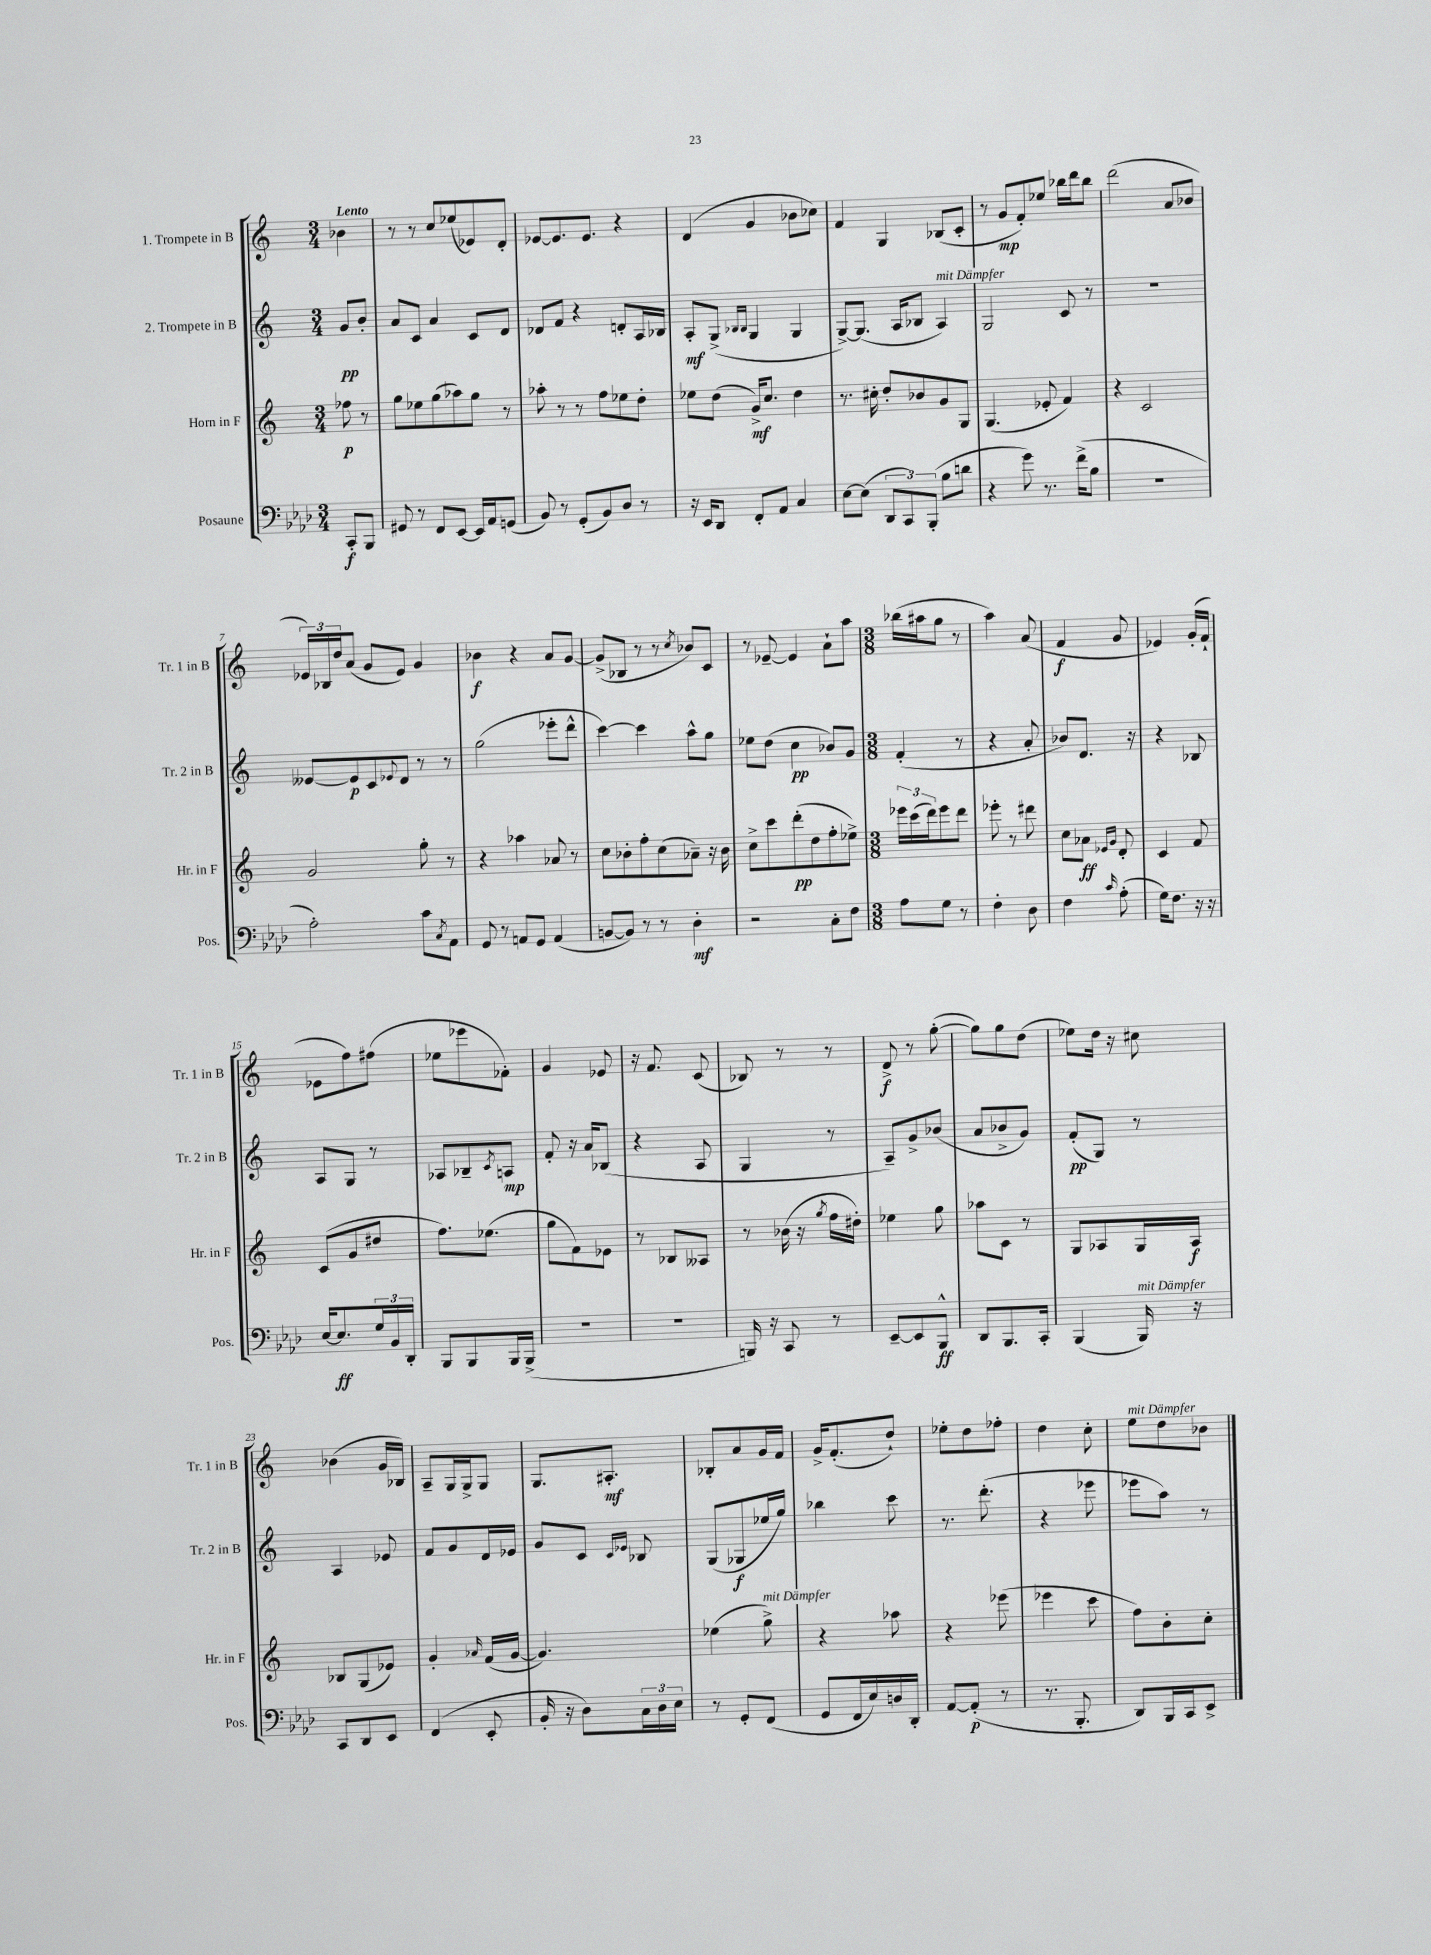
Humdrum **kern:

**kern	**kern	**kern	**kern
*staff4	*staff3	*staff2	*staff1
*clefF4	*clefG2	*clefG2	*clefG2
*k[b-e-a-d-]	*k[]	*k[]	*k[]
*M3/4	*M3/4	*M3/4	*M3/4
8CC'	8ff-	8g	4b-
8BBB-	8r	8b'	.
=	=	=	=
8GG#	8gg	8a	8r
8r	8ee-	8c	8r
8FF	(8gg	4a	8cc
[8EE-	8aa-)	.	(8ee-
16EE-]	8gg	8c	8e-)
16AA-	.	.	.
(8GG	8r	8d	8d'
=	=	=	=
8BB-)	8aa-'	8d-	[8e-
8r	8r	8f	8.e-]
(8GG'	8r	4r	.
.	.	.	8.e-
8BB-)	8ff	.	.
8D-	8ee-	8d'	4r
8r	8dd'	16A	.
.	.	16B-	.
=	=	=	=
16r	8ee-	8A'	(4d
16EE-	.	.	.
8DD-	(8dd	(8G^	.
.	.	16qqB-	.
.	.	16qqB-	.
8FF'	16g^)	4G	4g
.	8.cc	.	.
8AA-	.	.	.
4C	4dd	4G	8b-
.	.	.	8cc-)
=	=	=	=
[8E-	8.r	[8G^)	4f
(8E-]	.	(8.G]	.
.	16cc#'	.	.
12DD-	8dd'	.	4G
.	.	16A	.
12CC)	.	.	.
.	8b-	8B-	.
(12BBB-'	.	.	.
8B-	8g	4A)	(8B-
8d	8G	.	8c'
=	=	=	=
4r	(4.G	2G	8r
.	.	.	8g
8g)	.	.	8f')
8.r	8e-'	.	8ee-
.	4f)	8c	16bb-
(16f^	.	.	16ddd
8B-	.	8r	8bb-
=	=	=	=
2.r	4r	2.r	(2ddd
.	2c	.	.
.	.	.	8a
.	.	.	8b-
=	=	=	=
2A-')	2g	[8e--	24e-)
.	.	.	24B-
.	.	.	24dd
.	.	8e--]	(8a
.	.	8c	8g
.	.	8qqe-	.
.	.	8d	8e-)
8c	8gg'	8r	4g
8qC	.	.	.
8AA-	8r	8r	.
=	=	=	=
8GG	4r	(2gg	4b-
8r	.	.	.
8AA	4aa-	.	4r
8GG	.	.	.
(4AA	8a-	8eee-'	8a
.	8r	8ddd^^	[8g
=	=	=	=
[8BB	8cc	[4ccc)	(8g^]
8BB])	8b-'	.	8B-
8r	8ff'	4ccc]	8r
8r	(8cc	.	8r
.	.	.	8qcc
4D-'	8a-~)	8aa^^	8b-)
.	16r	8gg	8c
.	16b-	.	.
=	=	=	=
2r	8cc^	8ee-	8r
.	8ccc	(8dd	[8e-~
.	(8ddd'	4cc	4e-]
.	8dd	.	.
8C'	8ff'	8b-)	8a`
8F	8ee-^)	8g	8aa
=	=	=	=
*M3/8	*M3/8	*M3/8	*M3/8
8A-	24eee-	(4f'	(16bb-
.	(24ccc	.	.
.	.	.	16aa#
.	24ddd)	.	.
8G	8eee-	.	8gg
8r	8ddd	8r	8r
=	=	=	=
4F'	8eee-'	4r	4aa)
.	8r	.	.
8D-	8ddd#	8a'	(8a
=	=	=	=
4F	8cc	8b-)	4f
.	8a-	8.d	.
.	16qqe-	.	.
16qqc	16qqg	.	.
(8A-'	8d'	.	8g
.	.	16r	.
=	=	=	=
16G)	4c	4r	4e-)
8.F	.	.	.
16r	8f	8B-	(16g'
16r	.	.	16f`
=	=	=	=
[16E-	(8c	8A	8e-
8.E-]	.	.	.
.	8g	8G	8ff)
24G	8dd#	8r	(8ff#
24BB-	.	.	.
24DD-'	.	.	.
=	=	=	=
8BBB-	8.ff)	8A-	8ee-
8BBB-	.	8B-~	8eee-
.	(8.ee-	.	.
.	.	8qc	.
16BBB-	.	8A	8f-')
(16BBB-^	.	.	.
=	=	=	=
4.r	8gg	8f'	4g
.	8f)	16r	.
.	.	16a	.
.	8e-	(8B-	8e-
=	=	=	=
4.r	8r	4r	16r
.	.	.	8.f
.	8B-	.	.
.	8A--	8A	(8c
=	=	=	=
16BBB)	8r	4G	8B-)
16r	.	.	.
8CC	(16b-	.	8r
.	16r	.	.
.	8qgg	.	.
8r	16ff	8r	8r
.	16dd#')	.	.
=	=	=	=
[8EE-~	4ee-	8A~)	8d^
8EE-]	.	8g^	8r
8BBB-^^	8gg	(8b-	([8gg'
=	=	=	=
8DD-	8aa-	8a	8gg])
8.BBB-	8c	8b-^	8gg
.	8r	8g)	(8dd
16CC'	.	.	.
=	=	=	=
(4BBB-	8G	(8f'	8ee-)
.	8A-	8G)	16dd
.	.	.	16r
16BBB-)	16G	8r	8cc#
16r	16A-	.	.
=	=	=	=
8CC	8B-	4A	(4b-
8DD-	(8G	.	.
8EE-	8e-)	8e-	16g
.	.	.	16B-)
=	=	=	=
(4FF	4g'	8f	8A~
.	.	8g	16G
.	.	.	16G^
.	16qqa-	.	.
8EE-'	(16f	16d	8G
.	[16g	16e-	.
=	=	=	=
16BB-'	4.g])	8g	8.G
16r	.	.	.
8D-)	.	8c	.
.	.	.	8.A#'
.	.	16qqc	.
.	.	16qqe-	.
24C	.	8B-	.
24D-	.	.	.
24E-	.	.	.
=	=	=	=
8r	(4ee-	(8G	8B-'
8GG'	.	8G-	8a
(8FF	8gg^)	16ee-	16g
.	.	16gg)	16f
=	=	=	=
8GG	4r	4bb-	16g^
.	.	.	(8.f'
16FF	.	.	.
16E-)	.	.	.
16D	8aa-	8ccc	8dd`)
16DD-'	.	.	.
=	=	=	=
[8AA-	4r	8.r	8ee-'
(8AA-']	.	.	8dd
.	.	(8.ddd'	.
8r	(8eee-	.	8ff-'
=	=	=	=
8.r	4eee-	4r	4dd
8.BBB-'	.	.	.
.	8ccc	8eee-	8cc'
=	=	=	=
8DD-)	8ff)	8eee-	8ee
16BBB-	8b'	8aa)	8dd
16CC	.	.	.
8EE-^	8cc'	8r	8b-
==	==	==	==
*-	*-	*-	*-
